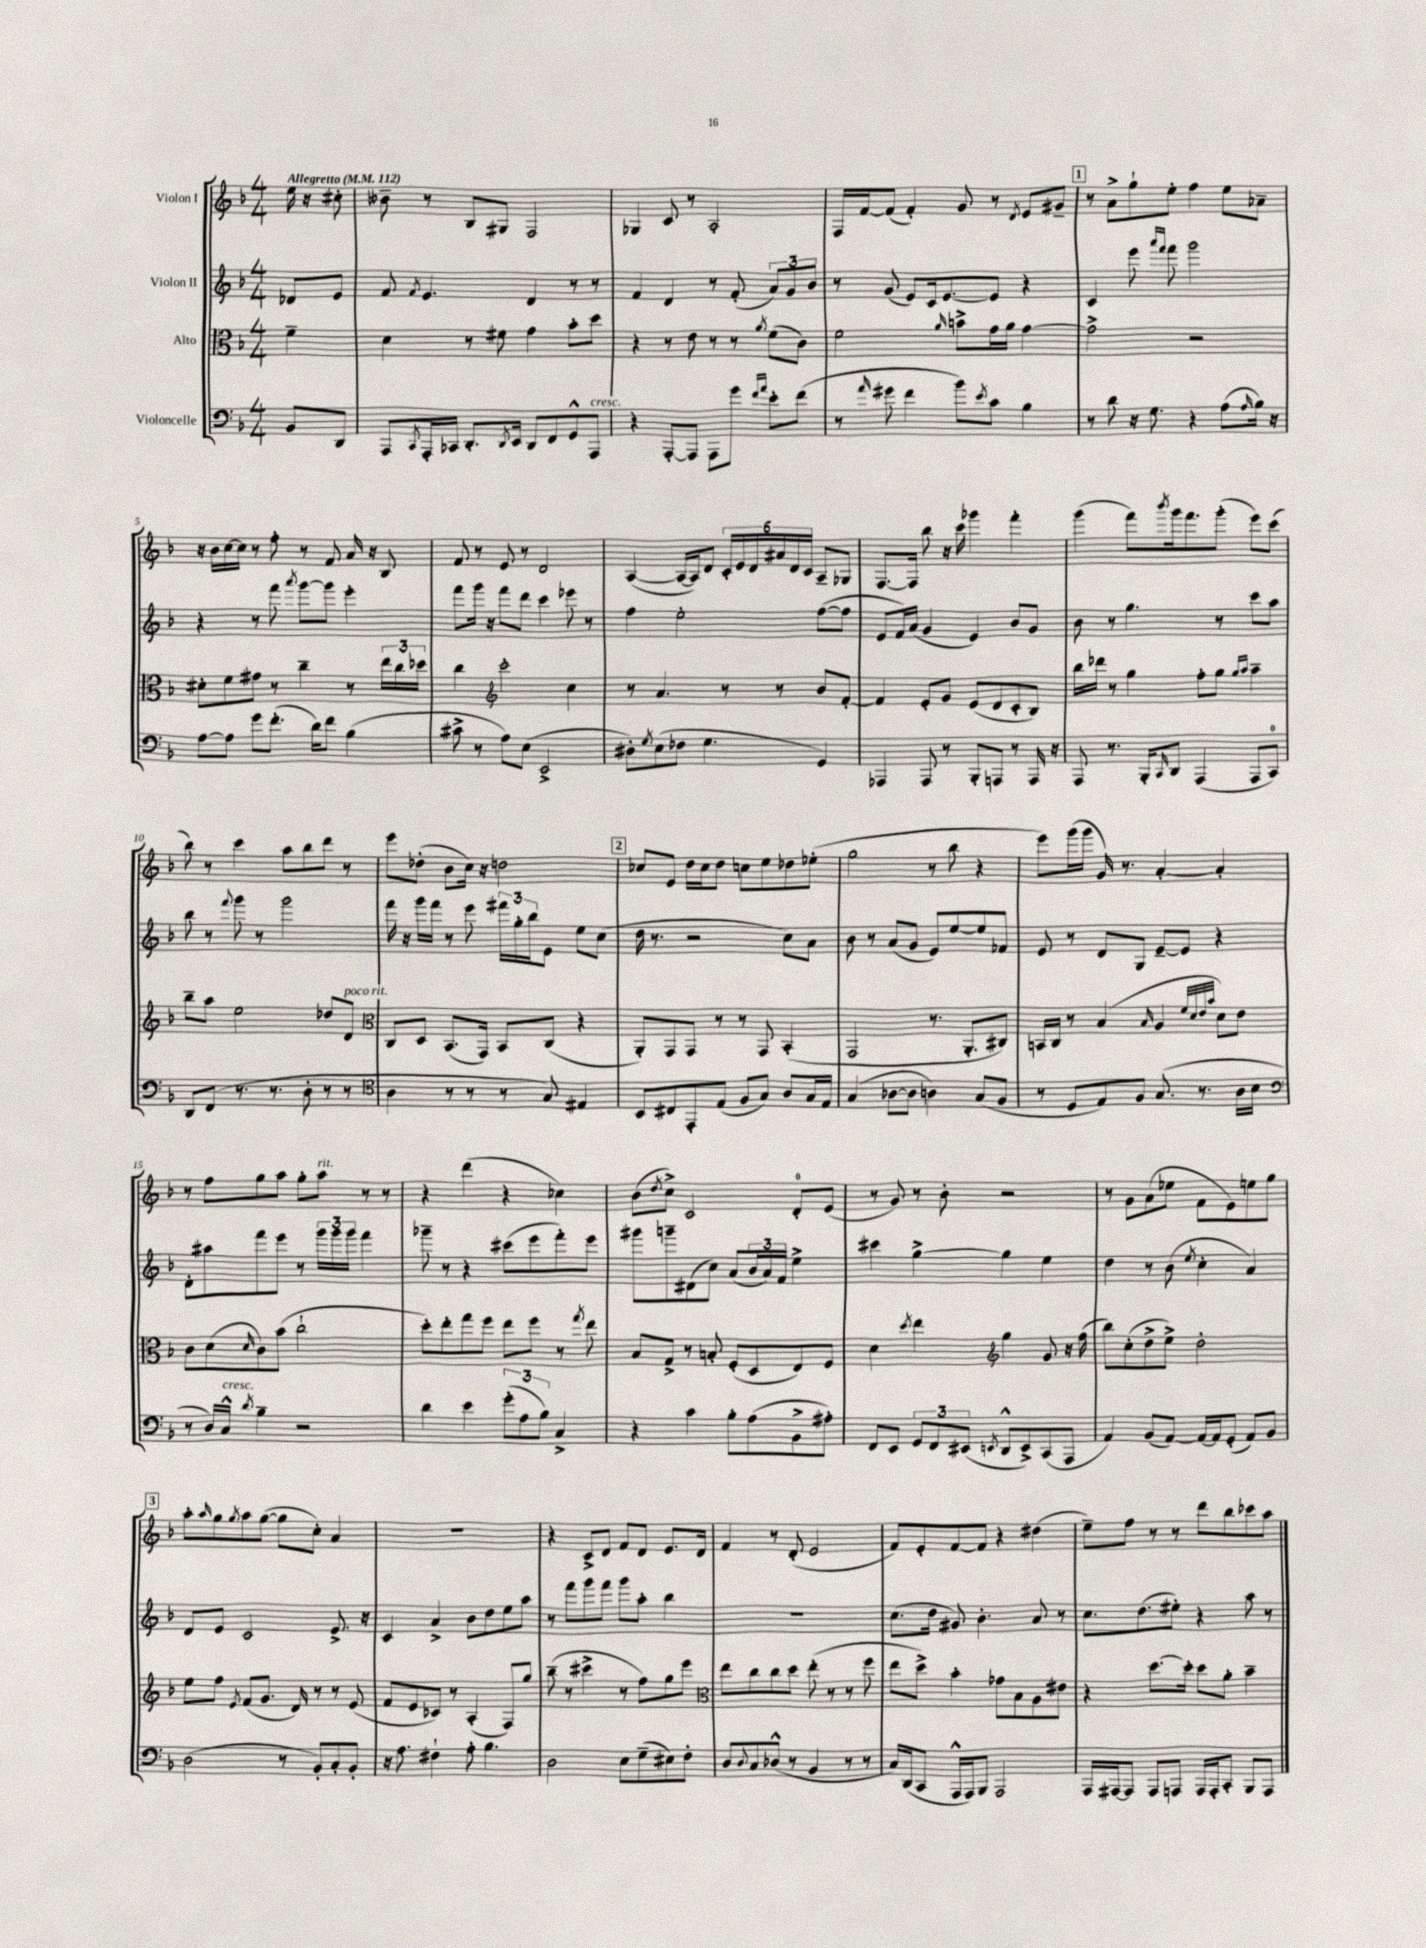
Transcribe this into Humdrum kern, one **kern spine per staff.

**kern	**kern	**kern	**kern
*part4	*part3	*part2	*part1
*staff4	*staff3	*staff2	*staff1
*I"Violoncelle	*I"Alto	*I"Violon II	*I"Violon I
*clefF4	*clefC3	*clefG2	*clefG2
*k[b-]	*k[b-]	*k[b-]	*k[b-]
*M4/4	*M4/4	*M4/4	*M4/4
*MM112	*MM112	*MM112	*MM112
=	=	=	=
!	!	!	!LO:TX:a:B:t=Allegretto
8BB-/L	4f~\	8d-X/L	16ee\
.	.	.	16r
8DD/J	.	8e/J	8cc#X'\
=1	=1	=1	=1
8AAA/L	4d\	8f/	8b--X~\
8qCC/	.	8qf/	.
16AAA'/L	.	4.e/	8r
16CC-X/JJ	.	.	.
8.DD'/L	8r	.	8B-/L
.	8f#X\	.	8G#X/J
8qDD/	.	.	.
16EE/Jk	.	.	.
8DD/L	4g\	4d/	2F/
8FF/	.	.	.
8GG^^/	8b-'\L	8r	.
!LO:TX:a:i:t=cresc.	!	!	!
8AAA/J	8dd\J	8r	.
=2	=2	=2	=2
4r	4r	4f/	4G-X/
[8AAA'/L	8r	4d/	8c/
8AAA/J]	8e\	.	8r
8AAA\L	8r	8r	2A'/
8g\J	8r	(8f'/	.
16qqf/LL	.	.	.
16qqa/JJ	8qa/	.	.
8e'\L	(8f\L	12a/L)	.
.	.	12g/	.
(8f\J	8c\J)	.	.
.	.	12b-/J	.
=3	=3	=3	=3
8r	2f\	8r	16F/LL
.	.	.	[16f/J
16qqa/	.	.	.
8g#X\	.	(8g/	(8f/J]
4f\	.	8e/L)	4f'/)
.	.	16c/k	.
.	.	[8.e/	.
.	16qqa/	.	.
8b-\L)	8bn^\L	.	8g/
8qe/	.	.	.
8c\J	16g\L	8e/J]	8r
.	16a\JJ	.	.
.	.	.	8qd/
4B-\	[4g\	4r	8e/L
.	.	.	8g#X~/J
!!LO:REH:place=s1:t=1
=4	=4	=4	=4
8r	2g^\]	4c/	8r
8d\	.	.	8a^\L
16r	.	8eee\	8gg`\
8.G\	.	.	.
.	.	16qqaaa/LL	.
.	.	16qqfff/JJ	.
.	.	8fff\	8ee'\J
4r	2r	2ggg\	4ff\
(8A\L	.	.	8ee\L
16qqA/	.	.	.
16B-\Jk)	.	.	8a-X~\J
16r	.	.	.
!!LO:LB:g=z
=5	=5	=5	=5
[8A\L	8d#X'\L	4r	16r
.	.	.	16b-\LL
8A\J]	8f\	.	[16cc\
.	.	.	16cc\JJ]
8g\L	8g#X\J	8r	8r
(8.f'\J	8r	8fff\	8ff'\
.	.	8qaaa/	.
.	4cc~\	[8ggg\L	8r
16d\KL)	.	.	.
8f\J	.	8ggg\J]	8f/
(4B-\	8r	4eee'\	16a/
.	.	.	16r
.	24ee\LL	.	8B-/
.	24cc\	.	.
.	24dd-X\JJ	.	.
=6	=6	=6	=6
8c#X^\	4cc\	8fff\L	8f/
8r	.	16ggg\Jk	8r
.	.	16r	.
*	*clefG2	*	*
8A\L)	2ccc'\	8fff\L	8e/
(8E\J	.	8ddd\J	8r
2EE^/	.	4ccc\	2d/
.	4cc\	8eee-X\	.
.	.	8r	.
=7	=7	=7	=7
8D#X'\L)	8r	4ff\	([4A/
8qG/	.	.	.
(8E\	4.a/	.	.
8F-X\J	.	2ee'\	16A/LL_
.	.	.	16A/J])
4.G\	.	.	8d/J
.	8r	.	24c'/LL
.	.	.	24e/
.	.	.	24d/
.	8r	.	24a#X/
.	.	.	24d/
.	.	.	24c/JJ
4GG/)	8b-/L	([8ff\L	8A~/L
.	[8f'/J	8ff\J]	8G-X/J
=8	=8	=8	=8
4AAA-X/	4f/]	8e/L	[8.F/L
.	.	16f/L)	.
.	.	(16a/JJ	16F/Jk]
8AAA-/	8e'/L	4g/	8bb-\
8r	8g/J	.	16r
.	.	.	16ccc\
8BBB-'/L	(8e/L	4e/)	4ggg-X\
8AAAn/J	8d/	.	.
8r	8c'/	8b-/L	4fff'\
16AAA/	8B-/J)	8g/J	.
16r	.	.	.
=9	=9	=9	=9
8AAA/	16bb-\LL	8b-\	(4ggg\
.	16ddd-X\JJ	.	.
8.r	8r	8r	.
.	4gg\	4.gg\	8fff\L)
16BBB-'/KL	.	.	.
16qqCC/	.	.	8qbbb-/
8DD/J	.	.	16ggg\k
.	.	.	8.fff\
(4AAA/	8ff'\L	.	.
.	8gg\J	8r	(8ggg'\J
.	16qqgg/LL	.	.
.	16qqaa/JJ	.	.
8AAA/L	4aa~\	8ccc\L	8eee\L)
8CC/J)	.	8aa\J	(8ccc\J
!!LO:LB:g=z
=10	=10	=10	=10
8DD/L	8bb-~\L	8bb-\	8bb-\)
(8FF/J	8aa\J	8r	8r
.	.	8qqfff/	.
8.r	2ee\	8ggg\	4ccc\
.	.	8r	.
8.r	.	.	.
.	.	2ggg\	8aa\L
8D'\	.	.	8bb-\
8r	8dd-X/L	.	8ddd\J
!	!LO:TX:a:i:t=poco rit.	!	!
8r	8d/J	.	8r
=11	=11	=11	=11
*clefC4	*clefC3	*	*
4A\	8C/L	16fff\	8eee\L
.	.	16r	.
.	8D/J	16ggg\LL	(8dd-X'\J
.	.	16fff\JJ	.
8r	(8.BB-/L	8r	8b-\L
8r	.	8eee\	16cc\Jk)
.	16GG/Jk)	.	16r
8r	8BB-/L	24fff#X\LL	2ddn\
.	.	24gg'\	.
.	.	24bb-\J	.
8G/)	(8C/J	8e\J	.
4E#X/	4r	8ee\L	.
.	.	(8cc\J	.
!!LO:REH:place=s1:t=2
=12	=12	=12	=12
8BB-/L	8AA'/L)	16dd\	8cc-X/L
.	.	8.r	.
8C#X/	8GG/	.	8e/J
8EE'/	8GG/J	2r	16dd\LL
.	.	.	16cc-\J
(8E/J	8r	.	8dd\J
8F/L	8r	.	8ccn\L
8G/J)	8GG/	.	8ee\
8A/L	(4BB-'/	8cc\L)	8dd-X\
16G/L	.	8a\J	(8ee-X'\J
16E/JJ	.	.	.
=13	=13	=13	=13
(4G/	2GG/	8b-\	2gg\
.	.	8r	.
[8A-X\L	.	(8a/L	.
8A-\J]	.	8g/J	.
4An\)	8.r	8e/L)	8r
.	.	[8ee/	8bb-\
.	8.AA'/L	.	.
(8G/L	.	8ee/]	4r
8F/J	8C#X/J)	8f-X/J	.
=14	=14	=14	=14
8r	16BBn/LL	8e/	8eee\L)
.	16C/JJ	.	.
8D/L	8r	8r	(16ggg\L
.	.	.	16ggg\JJ
8E/)	(4B-/	8d/L	16g/)
.	.	.	8.r
8F/J	.	8G/J	.
.	16qqB-/	.	.
(8.G/	4A/	[8e~/L	[4a'/
.	.	8e/J]	.
8.r	.	.	.
.	32qqf/LLL	.	.
.	32qqd/	.	.
.	32qqe/	.	.
.	32qqb-/JJJ	.	.
.	8d\L)	4r	4a'/]
16A\LL	8e\J	.	.
16B-\JJ	.	.	.
!!LO:LB:g=z
=15	=15	=15	=15
*clefF4	*	*	*
8r	8c\L	8d'\L	8r
16D/LL)	(8d\	8aa#X\	8ff\L
!LO:TX:a:i:t=cresc.	!	!	!
16C^^/JJ	.	.	.
8qd/	16qqd/	.	.
4B-~\	8c\)	8fff\	8gg\
.	(8b-\J	8eee\J	8aa\J
2r	2cc`\	8r	8gg'\L
!	!	!	!LO:TX:a:i:t=rit.
.	.	24ggg\LL	8aa\J
.	.	24ggg\	.
.	.	24ggg\JJ	.
.	.	4fff\	8r
.	.	.	8r
=16	=16	=16	=16
4d\	8dd'\L)	8ggg-X~\	4r
.	8ee'\	8r	.
4e\	8gg\	4r	(4ddd\
.	8ff\J	.	.
(12g'\L	8ee\L	(8ccc#X\L	4r
12A\	.	.	.
.	8ff\J	8eee\	.
12B-\J)	.	.	.
4C^/	8r	8fff'\)	4cc-X\)
.	8qgg/	.	.
.	8ee\	8eee\J	.
=17	=17	=17	=17
4r	8B-/L	8ggg#X\L	(8b-\L
.	.	.	8qdd/
.	8G^/J	8gggn~\	8cc^\J)
4c\	8r	(8d#X\	2c/
.	8Bn'/	8cc\J)	.
8B-'\L	(8F'/L	(8a/L	.
(8A\	8D/	24b-/L	.
.	.	24a/)	.
.	.	24f/JJ	.
8BB-^\	8E/)	4ee^\	8d'/L
8A#X'\J)	8F/J	.	(8e/J
=18	=18	=18	=18
8FF/L	4d\	4ccc#X\	8r
8EE/J	.	.	8g/)
.	8qdd/	.	.
12GG/L	4ee\	[4gg^\	8r
12FF/	.	.	.
.	.	.	8b-'\
(12EE#X/J	.	.	.
8qEEn/	.	.	.
*	*clefG2	*	*
8DD^^/L	4gg\	4gg\]	2r
8EE^/)	.	.	.
(8CC/	8g/	4ee\	.
8AAA/J	16r	.	.
.	(16ff\	.	.
=19	=19	=19	=19
4AA/)	8bb-\L)	4dd\	8r
.	(8cc'\	.	8g\L
(8BB-/L	8dd^\	8r	(8a\
[8AA/J)	8ee^\J)	(8b-\	8ee-X\J
.	.	8qee/	.
16AA/LL_	2dd'\	4cc'\	8f\L
16AA/J]	.	.	.
(8GG'/J	.	.	8e\)
8AA/L)	.	4a/)	8een\
8BB-/J	.	.	8gg\J
!!LO:LB:g=z
!!LO:REH:place=s1:t=3
=20	=20	=20	=20
(2D\	8ee\L	8d/L	8aa'\L
.	.	.	16qqaa/
.	8ff\J	8e/J	8gg\
.	8qe/	.	8qgg/
.	(8f/L	2c/	8aa\
.	8.g/J	.	([8gg\J
8r	.	.	8gg\L]
.	16d/)	.	.
8BB-'/L)	8r	.	8cc'\J)
8C'/	8r	8.e^/	4a/
8BB-'/J	(8e/	.	.
.	.	16r	.
=21	=21	=21	=21
16r	8f/L	4c/	1r
8.A\	.	.	.
.	8e/	.	.
4F#X`\	8c-X/J)	4a^/	.
.	8r	.	.
8A'\	(4A'/	8b-\L	.
4.B-\	.	8dd\	.
.	8F/L)	8ee\	.
.	8gg/J	8aa\J	.
=22	=22	=22	=22
2D\	(8bb-~\	8r	4r
.	8r	8fff\L	.
.	4ccc#X^\	8ggg\	8c^/L
.	.	8fff\J	8d/J
8E\L	8r	8ggg\L	8f/L
(8G~\	8ff\L)	8aa'\J	8d/J
8E#X\)	8gg\	4bb-\	8.e/L
8F'\J	8eee\J	.	.
.	.	.	16d/Jk
=23	=23	=23	=23
*	*clefC3	*	*
8D/L	8ee\L	1r	4f/
8qqD/	.	.	.
8C/	8cc\	.	.
(8D-X^^/J	8cc\	.	8r
8r	8dd\J	.	(8d'/
4BB-/	(8ee'\	.	2e/
.	8r	.	.
8r	8r	.	.
8r	8ff\	.	.
=24	=24	=24	=24
16C/LL)	8ee\L	(8.cc\L	8f/L)
(16DD/J	.	.	.
8CC/J	8dd^\J)	.	8e'/
.	.	16dd\Jk	.
16AAA^^/LL	4b-'\	8g#X/)	[8f/
16AAA/J)	.	.	.
8BBB-/J	.	4.b-'\	8f/J]
2AAA/	8g-X\L	.	4r
.	8B-\	.	.
.	8A\	8a/	(4dd#X\
.	8e#X\J	8r	.
=25	=25	=25	=25
16AAA/LL	4r	8.cc\L	8ee~\L)
[16AAA#X/J	.	.	.
8AAA#/J]	.	.	8ff\J
.	.	(8.dd\	.
8AAA#/L	[8.dd\L	.	8r
8AAAn/J	.	8ee#X'\J)	8r
.	16dd'\Jk]	.	.
16AAA/LL	8dd\L	4r	8ddd\L
16AAA'/J	.	.	.
8CC'/J	8a'\J	.	8bb-\
8BBB-/L	4b-~\	8aa\	8ccc-X\
8AAA/J	.	8r	8aa\J
==	==	==	==
*-	*-	*-	*-
